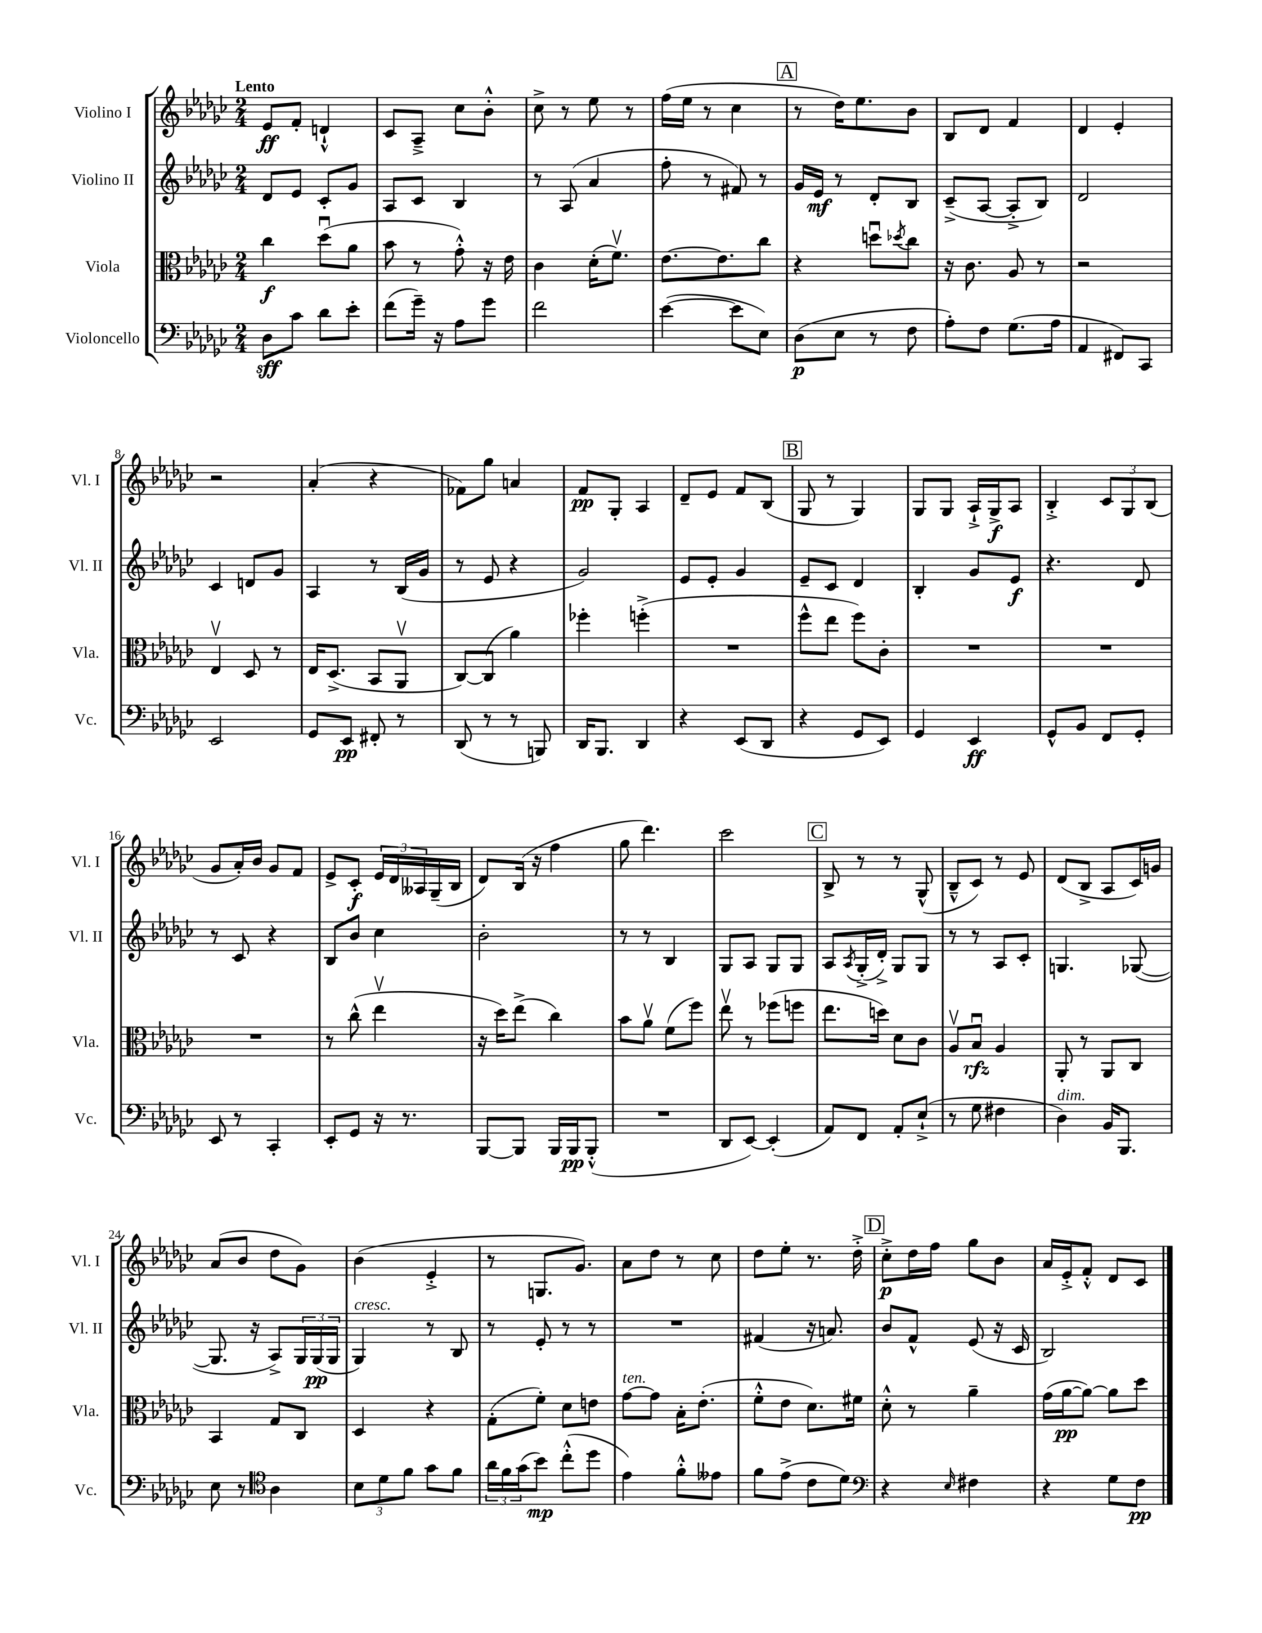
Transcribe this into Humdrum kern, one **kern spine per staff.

**kern	**kern	**kern	**kern
*staff4	*staff3	*staff2	*staff1
*clefF4	*clefC3	*clefG2	*clefG2
*k[b-e-a-d-g-c-]	*k[b-e-a-d-g-c-]	*k[b-e-a-d-g-c-]	*k[b-e-a-d-g-c-]
*M2/4	*M2/4	*M2/4	*M2/4
8D-	4cc-	8d-	8e-
8c-	.	8e-	8f'
8d-	(8dd-u	8c-'	4d`^^
8e-'	8a-	8g-	.
=	=	=	=
(8f	8b-	8A-	8c-
16g-~)	8r	8c-	8A-~^
16r	.	.	.
8A-	8g-'^^)	4B-	8cc-
8g-	16r	.	8b-'^^
.	16e-	.	.
=	=	=	=
2f	4c-	8r	8cc-^
.	.	(8A-	8r
.	(16d-'	4a-	8ee-
.	8.fv)	.	.
.	.	.	8r
=	=	=	=
([4e-	[8.e-	8ff'	(16ff
.	.	.	16ee-
.	.	8r	8r
.	8.e-]	.	.
8e-]	.	8f#)	4cc-
8E-)	8cc-	8r	.
=	=	=	=
(8D-	4r	16g-	8r
.	.	16e-	.
8E-	.	8r	16dd-)
.	.	.	8.ee-
8r	8ddu	8d-'	.
.	8qdd-	.	.
8F	8cc-	8B-	8b-
=	=	=	=
8A-')	16r	(8c-~^	8B-
.	8.c-	.	.
8F	.	[8A-	8d-
(8.G-	8A-	8A-'^]	4f
.	8r	8B-)	.
16A-	.	.	.
=	=	=	=
4AA-	2r	2d-	4d-
8FF#)	.	.	4e-'
8CC-	.	.	.
=	=	=	=
2EE-	4E-v	4c-	2r
.	8D-	8d	.
.	8r	8g-	.
=	=	=	=
8GG-	16E-	4A-	(4a-'
.	(8.D-^	.	.
8EE-	.	.	.
8FF#'	8BB-	8r	4r
8r	8AA-v	(16B-	.
.	.	16g-	.
=	=	=	=
(8DD-	[8C-)	8r	8f-)
8r	(8C-]	8e-	8gg-
8r	4a-)	4r	4a
8BBB)	.	.	.
=	=	=	=
16DD-	4ff-'	2g-)	8f
8.BBB-	.	.	.
.	.	.	8G-'
4DD-	(4ff'^	.	4A-
=	=	=	=
4r	2r	8e-	8d-~
.	.	8e-'	8e-
(8EE-	.	4g-	8f
8DD-	.	.	(8B-
=	=	=	=
4r	8ff^^	8e-~	8G-
.	8ee-	8c-	8r
8GG-	8ff)	4d-	4G-)
8EE-)	8c-'	.	.
=	=	=	=
4GG-	2r	4B-'	8G-
.	.	.	8G-
4EE-	.	8g-	16A-`^
.	.	.	16G-^
.	.	8e-	8A-
=	=	=	=
8GG-^^	2r	4.r	4B-'^
8BB-	.	.	.
8FF	.	.	12c-
.	.	.	12G-
8GG-'	.	8d-	.
.	.	.	(12B-
=	=	=	=
8EE-	2r	8r	8g-
8r	.	8c-	16a-')
.	.	.	16b-
4CC-'	.	4r	8g-
.	.	.	8f
=	=	=	=
8EE-'	8r	8B-	8e-^
8GG-	(8cc-^^	8b-	8c-'
16r	4ee-v	4cc-	24e-
.	.	.	24d-
8.r	.	.	.
.	.	.	24A--
.	.	.	(16G-~
.	.	.	16B-
=	=	=	=
[8BBB-	16r	2b-'	8d-)
.	16dd-)	.	.
8BBB-]	(8ee-^	.	(16B-
.	.	.	16r
16BBB-	4cc-)	.	4ff
16BBB-	.	.	.
(8BBB-'^^	.	.	.
=	=	=	=
2r	8b-	8r	8gg-
.	8a-v	8r	4.ddd-)
.	(8f	4B-	.
.	8ff)	.	.
=	=	=	=
8DD-	8ee-v	8G-	2ccc-
[8EE-)	8r	8A-	.
(4EE-']	(8ff-	8G-	.
.	8ff	8G-	.
=	=	=	=
8AA-)	8.ee-	8A-	8B-^
.	.	8qA-	.
8FF	.	(16G-'^	8r
.	16dd)	16d-'^)	.
8AA-'	8d-	8G-	8r
(8E-`^	8c-	8G-	(8G-^^
=	=	=	=
8r	8A-v	8r	8B-~^^
8G-	8B-u	8r	8c-)
4F#	4A-	8A-	8r
.	.	8c-'	8e-
=	=	=	=
4D-)	8AA-'	4.G	(8d-
.	8r	.	8B-^
16BB-	8AA-	.	8A-
8.BBB-	.	.	.
.	8C-	([8G-	16c-)
.	.	.	16g
=	=	=	=
8E-	4BB-	8.G-]	(8a-
8r	.	.	8b-
.	.	16r	.
*clefC4	*	*	*
4A-	8G-	8A-^)	8dd-
.	8C-	24G-	8g-)
.	.	(24G-	.
.	.	24G-	.
=	=	=	=
12B-	4D-	4G-)	(4b-
12d-	.	.	.
12f	.	.	.
8g-	4r	8r	4e-'^
8f	.	8B-	.
=	=	=	=
24a-	(8G-'	8r	8r
24f	.	.	.
(24g-	.	.	.
8b-)	8f')	8e-'	8.G
(8cc-'^^	8d-	8r	.
.	.	.	8.g-)
8dd-	8e	8r	.
=	=	=	=
4e-)	[8g-	2r	8a-
.	8g-]	.	8dd-
8f'^^	16B-'	.	8r
.	(8.e-'	.	.
8e--	.	.	8cc-
=	=	=	=
8f	8f'^^	(4f#	8dd-
(8e-^	8e-	.	8ee-'
8c-	8.d-)	16r	8.r
.	.	8.a)	.
8d-)	.	.	.
.	16f#	.	16dd-'^
=	=	=	=
*clefF4	*	*	*
4r	8d-'^^	8b-	8cc-'^
.	8r	8f^^	16dd-
.	.	.	16ff
16qqE-	.	.	.
4F#	4a-~	(8e-	8gg-
.	.	16r	8b-
.	.	16c-	.
=	=	=	=
4r	(16g-	2B-)	16a-
.	[16a-	.	16e-'^
.	8a-_)	.	8f'^^
8G-	8a-]	.	8d-
8F	8dd-	.	8c-
==	==	==	==
*-	*-	*-	*-
